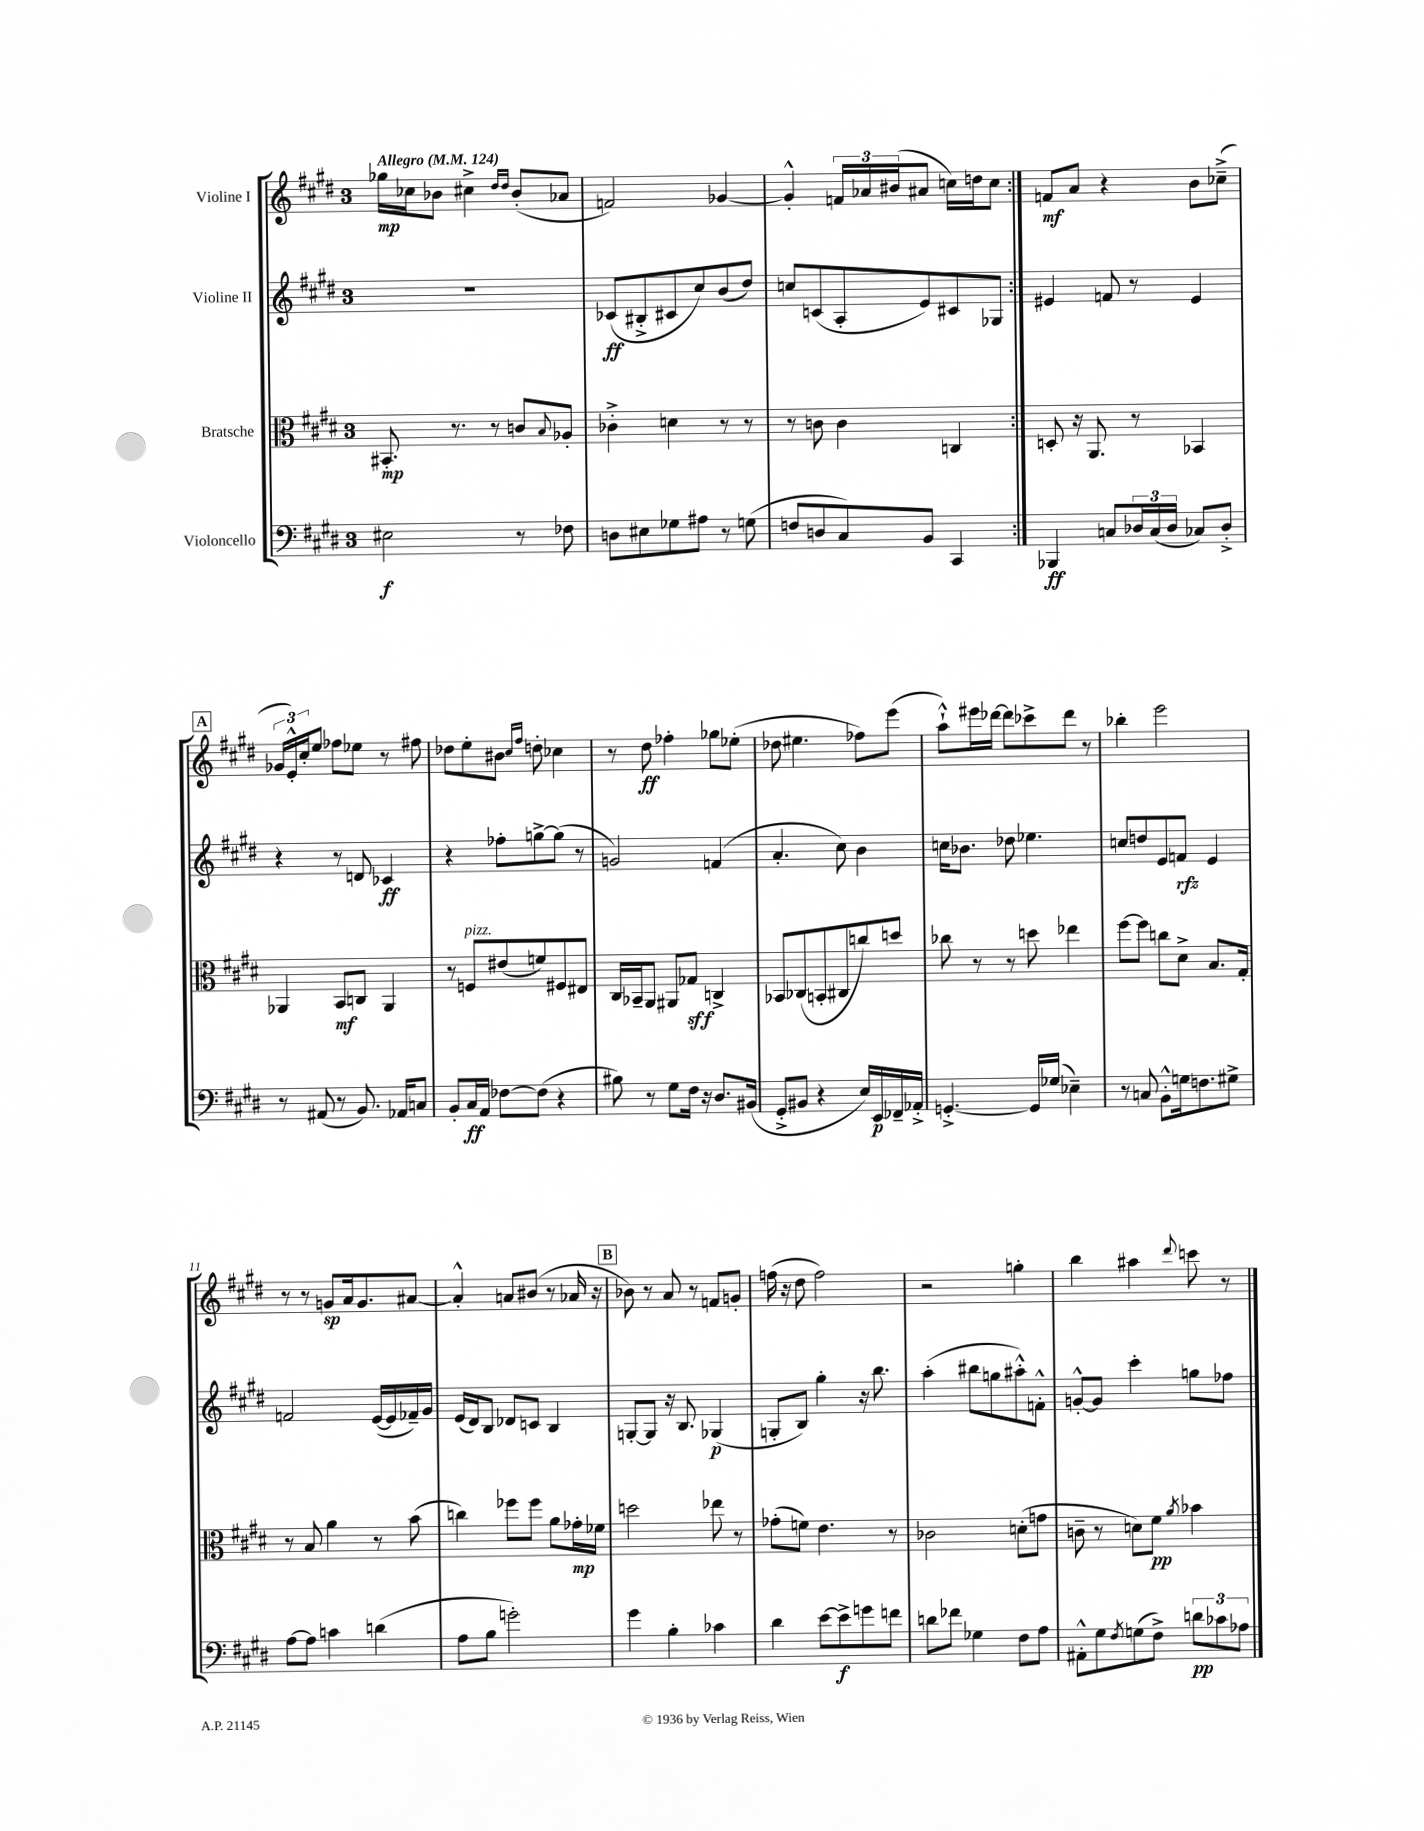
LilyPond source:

<<
\new StaffGroup <<
\new Staff = "s0" \with { instrumentName = "Violine I" } {
    \clef treble \key e \major \once \override Staff.TimeSignature.style = #'single-digit \time 3/4 \tempo "Allegro" 4 = 124
    \repeat volta 2 { ges''16\mp ces''16 bes'8 cis''4-> \grace { dis''16 dis''16 } bes'8-.( aes'8 |
    f'2) ges'4~ |
    ges'4-.-^ \tuplet 3/2 { f'16 aes'16 bis'16( } ais'8 c''16) d''16 c''8 | }
    f'8\mf a'8 r4 b'8 ces''8--->( |
    \mark \markup { \box "A" } \tuplet 3/2 { ges'16 e'16-.-^) cis''16-. } e''8 fes''8 ees''8 r8 fis''8 |
    des''8 e''8-. bis'8 \grace { cis''16 fis''16 } d''8-. ces''4 |
    r8 dis''8\ff fes''4-. ges''8 ees''8-.( |
    des''8 eis''4. fes''8) e'''8( |
    a''8-!-^) eis'''16 des'''16~ des'''8 ces'''8-> des'''8 r8 |
    bes''4-. e'''2 |
    r8 r8 g'8\sp a'16 g'8. ais'8~ |
    ais'4-.-^ a'8 bis'8( r8 aes'16 r16 |
    \mark \markup { \box "B" } bes'8) r8 a'8 r8 f'8 g'8-. |
    f''16( r16 dis''8 f''2) |
    r2 g''4-. |
    b''4 ais''4 \appoggiatura { dis'''8 } c'''8 r8 \bar "|." |
}
\new Staff = "s1" \with { instrumentName = "Violine II" } {
    \clef treble \key e \major \once \override Staff.TimeSignature.style = #'single-digit \time 3/4
    \repeat volta 2 { R2. |
    ces'8\ff( bis8-.-> cis'8 cis''8) b'8( dis''8) |
    c''8 c'8( a8-. e'8) cis'8 ges8 | }
    eis'4 f'8 r8 eis'4 |
    \mark \markup { \box "A" } r4 r8 d'8 ces'4\ff |
    r4 fes''8-. g''8~-> g''8( r8 |
    g'2) f'4( |
    a'4.-. cis''8) b'4 |
    c''16 bes'8. des''8 ees''4. |
    c''8 d''8 e'8 f'8\rfz e'4 |
    f'2 e'16~( e'16 fes'16--) gis'16 |
    e'16( dis'16) b8 des'8 c'8 b4 |
    \mark \markup { \box "B" } g8~-. g8 r16 b8. ges4\p( |
    g8-. b8) gis''4-. r16 b''8. |
    a''4-.( bis''8 g''8 ais''8-.-^) f'8-.-^ |
    g'8~-.-^ g'8 cis'''4-. g''8 fes''8 \bar "|." |
}
\new Staff = "s2" \with { instrumentName = "Bratsche" } {
    \clef alto \key e \major \once \override Staff.TimeSignature.style = #'single-digit \time 3/4
    \repeat volta 2 { bis,8.-.\mp r8. r8 c'8 \appoggiatura { b8 } aes8-. |
    ces'4-.-> d'4 r8 r8 |
    r8 c'8 c'4 c4 | }
    d8-. r16 a,8. r8 bes,4 |
    \mark \markup { \box "A" } aes,4 b,8\mf c8 aes,4 |
    r8 f8^\markup { \italic "pizz." } eis'8( f'8) fis8 eis8 |
    cis16 bes,16-- a,8 ais,8 ges8\sff c4-> |
    bes,8 ces8( b,8-. cis8 c''8) d''8 |
    ces''8 r8 r8 d''8 ees''4 |
    fis''8~ fis''8 c''8 dis'8-> b8. gis16-. |
    r8 b8 a'4 r8 b'8( |
    c''4) fes''8 fes''8 a'8 ges'16-.\mp fes'16 |
    \mark \markup { \box "B" } d''2 ees''8 r8 |
    ges'8-.( f'8) e'4. r8 |
    ces'2 d'8-.( g'8 |
    c'8-- r8 d'8) fis'8\pp \acciaccatura { a'8 } bes'4 \bar "|." |
}
\new Staff = "s3" \with { instrumentName = "Violoncello" } {
    \clef bass \key e \major \once \override Staff.TimeSignature.style = #'single-digit \time 3/4
    \repeat volta 2 { eis2\f r8 fes8 |
    d8 eis8 ges8 ais8 r8 g8( |
    f8 d8 cis8) b,8 cis,4 | }
    bes,,4\ff c8 \tuplet 3/2 { des16 c16( des16 } ces8) des8-.-> |
    \mark \markup { \box "A" } r8 ais,8( r8 b,8.) aes,16 c8 |
    b,8-. cis16\ff a,16 fes8~ fes8( r4 |
    bis8) r8 gis8 fis16 r16 dis8. bis,16( |
    gis,8-.-> bis,8 r4 e16) e,16\p fes,16-- aes,16-.-> |
    g,4.~-.-> g,16 ges16( ees4--) |
    r8 c8 b,8-.-^ g16 f8. gis8-> |
    a8~ a8 c'4 d'4( |
    a8 b8 g'2-.) |
    \mark \markup { \box "B" } gis'4 b4-. ces'4 |
    dis'4 e'8~ e'8->\f g'8 f'8 |
    d'8 fes'8 ges4 fis8 a8 |
    ais,8-.-^ gis8 \acciaccatura { fis8 } g8( fis8->) \tuplet 3/2 { d'8\pp ces'8 aes8 } \bar "|." |
}
>>
>>
